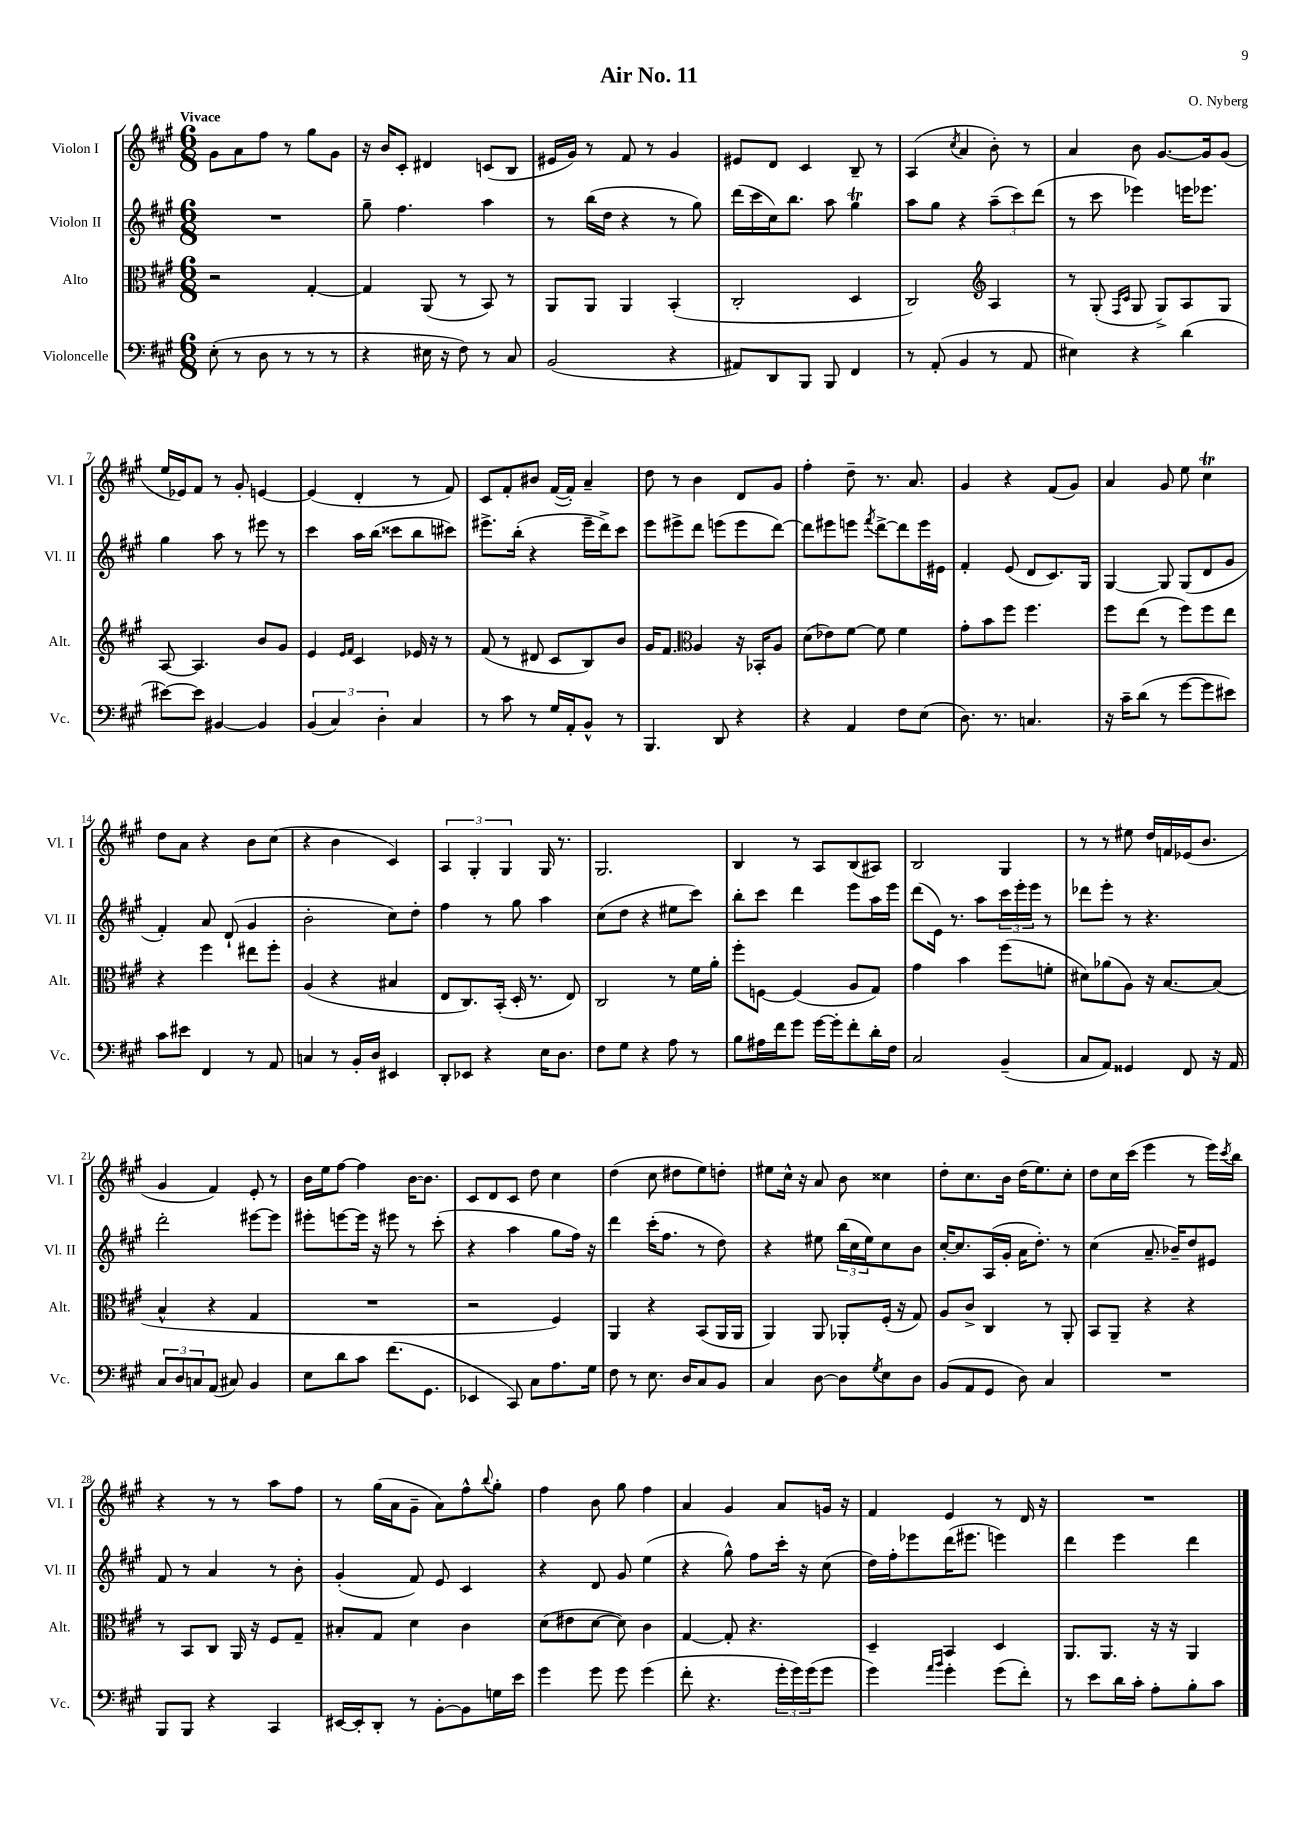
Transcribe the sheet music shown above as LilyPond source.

\header { title = "Air No. 11" composer = "O. Nyberg" }
<<
\new StaffGroup <<
\new Staff = "s0" \with { instrumentName = "Violon I" shortInstrumentName = "Vl. I" } {
    \clef treble \key a \major \numericTimeSignature \time 6/8 \tempo "Vivace"
    gis'8 a'8 fis''8 r8 gis''8 gis'8 |
    r16 b'16 cis'8-. dis'4 c'8( b8 |
    eis'16 gis'16) r8 fis'8 r8 gis'4 |
    eis'8 d'8 cis'4 b8-- r8 |
    a4( \acciaccatura { cis''8 } a'4 b'8-.) r8 |
    a'4 b'8 gis'8.~ gis'16 gis'8( |
    e''16 ees'16) fis'8 r8 gis'8-. e'4~ |
    e'4( d'4-. r8 fis'8) |
    cis'8 fis'8-. bis'8 fis'16~( fis'16-.) a'4-- |
    d''8 r8 b'4 d'8 gis'8 |
    fis''4-. d''8-- r8. a'8. |
    gis'4 r4 fis'8( gis'8) |
    a'4 gis'8 e''8 cis''4\trill |
    d''8 a'8 r4 b'8 cis''8( |
    r4 b'4 cis'4) |
    \tuplet 3/2 { a4 gis4-. gis4 } gis16 r8. |
    gis2. |
    b4 r8 a8 b8( ais8) |
    b2 gis4 |
    r8 r8 eis''8 d''16 f'16 ees'16( b'8. |
    gis'4 fis'4) e'8-. r8 |
    b'16 e''16 fis''8~ fis''4 b'16~ b'8. |
    cis'8 d'8 cis'8 d''8 cis''4 |
    d''4( cis''8 dis''8 e''8) d''8-. |
    eis''8 cis''16-^ r16 a'8 b'8 cisis''4 |
    d''8-. cis''8. b'16 d''16( e''8.) cis''8-. |
    d''8 cis''16 cis'''16( e'''4 r8 e'''16) \acciaccatura { cis'''8 } b''16 |
    r4 r8 r8 a''8 fis''8 |
    r8 gis''16( a'16 gis'8-- a'8) fis''8-^ \appoggiatura { b''8 } gis''8-. |
    fis''4 b'8 gis''8 fis''4 |
    a'4 gis'4 a'8 g'16 r16 |
    fis'4 e'4 r8 d'16 r16 |
    R2. \bar "|." |
}
\new Staff = "s1" \with { instrumentName = "Violon II" shortInstrumentName = "Vl. II" } {
    \clef treble \key a \major \numericTimeSignature \time 6/8
    R2. |
    gis''8-- fis''4. a''4 |
    r8 b''16( d''16 r4 r8 gis''8) |
    d'''16( cis'''16 cis''16) b''8. a''8 gis''4\trill |
    a''8 gis''8 r4 \tuplet 3/2 { a''8--( cis'''8) d'''8( } |
    r8 cis'''8 ees'''4) e'''16 ees'''8. |
    gis''4 a''8 r8 eis'''8 r8 |
    cis'''4 a''16 b''16( cisis'''8 b''8 cis'''8) |
    eis'''8.-> b''16-.( r4 eis'''16-- d'''16->) cis'''8 |
    e'''8 eis'''8-> d'''8 e'''8( e'''8 d'''8~) |
    d'''8 eis'''8 e'''8 \acciaccatura { fis'''8 } d'''8~-> d'''8 e'''16 eis'16 |
    fis'4-. e'8( d'8 cis'8.) gis16 |
    gis4~ gis8 gis8( d'8 gis'8 |
    fis'4-.) a'8 d'8-!( gis'4 |
    b'2-. cis''8) d''8-. |
    fis''4 r8 gis''8 a''4 |
    cis''8( d''8 r4 eis''8 cis'''8) |
    b''8-. cis'''8 d'''4 e'''8 a''16 e'''16 |
    d'''8( e'16) r8. a''8 \tuplet 3/2 { cis'''16 e'''16-. e'''16 } r8 |
    des'''8 e'''8-. r8 r4. |
    d'''2-. eis'''8~ eis'''8 |
    eis'''8-. e'''8~ e'''16 r16 eis'''8 r8 cis'''8-.( |
    r4 a''4 gis''8 fis''16) r16 |
    d'''4 cis'''16-.( fis''8. r8 d''8) |
    r4 eis''8 \tuplet 3/2 { b''16( cis''16 eis''16) } cis''8 b'8 |
    cis''16~-. cis''8. a16( gis'16-. a'16 d''8.-.) r8 |
    cis''4( a'8.-- bes'16--) d''8 eis'8 |
    fis'8 r8 a'4 r8 b'8-. |
    gis'4-.( fis'8) e'8 cis'4 |
    r4 d'8 gis'8 e''4( |
    r4 gis''8-^) fis''8 cis'''16-. r16 cis''8( |
    d''16) fis''16-. ees'''8 d'''16( eis'''8. e'''4) |
    d'''4 e'''4 d'''4 \bar "|." |
}
\new Staff = "s2" \with { instrumentName = "Alto" shortInstrumentName = "Alt." } {
    \clef alto \key a \major \numericTimeSignature \time 6/8
    r2 gis4~-. |
    gis4 a,8( r8 b,8) r8 |
    a,8 a,8 a,4 b,4-.( |
    cis2-. d4 |
    cis2) \clef treble a4 |
    r8 gis8-.( \grace { fis16 cis'16 } gis8 gis8->) a8 gis8 |
    a8~ a4. b'8 gis'8 |
    e'4 \grace { e'16 fis'16 } cis'4 ees'16 r16 r8 |
    fis'8( r8 dis'8 cis'8 b8) b'8 |
    gis'16 fis'8. \clef alto a4 r16 bes,16-. a8 |
    d'8( ees'8) fis'8~ fis'8 fis'4 |
    gis'8-. b'8 fis''8 fis''4. |
    fis''8 e''8( r8 fis''8) fis''8 e''8 |
    r4 fis''4 eis''8 fis''8-. |
    a4( r4 bis4 |
    e8 cis8.) b,16-.( d16-. r8. e8) |
    cis2 r8 fis'16 a'16-. |
    fis''8-. f8~ f4( a8 gis8) |
    gis'4 b'4 fis''8( f'8-. |
    dis'8) aes'8( a8) r16 b8.~ b8( |
    b4-^ r4 gis4 |
    R2. |
    r2 fis4) |
    a,4 r4 b,8( a,16 a,16 |
    a,4) a,8 aes,8-. fis16-.( r16 gis8) |
    a8 cis'8-> cis4 r8 a,8-. |
    b,8 a,8-- r4 r4 |
    r8 b,8 cis8 a,16 r16 fis8 gis8-- |
    bis8-. gis8 d'4 cis'4 |
    d'8( eis'8 d'8~ d'8) cis'4 |
    gis4~ gis8-. r4. |
    d4-- b,4 d4 |
    a,8. a,8. r16 r16 a,4 \bar "|." |
}
\new Staff = "s3" \with { instrumentName = "Violoncelle" shortInstrumentName = "Vc." } {
    \clef bass \key a \major \numericTimeSignature \time 6/8
    e8-.( r8 d8 r8 r8 r8 |
    r4 eis16 r16 fis8) r8 cis8 |
    b,2( r4 |
    ais,8) d,8 b,,8 b,,8 fis,4 |
    r8 a,8-.( b,4 r8 a,8 |
    eis4) r4 d'4( |
    eis'8~) eis'8 bis,4~ bis,4 |
    \tuplet 3/2 { b,4( cis4) d4-. } cis4 |
    r8 cis'8 r8 gis16 a,16-. b,8-^ r8 |
    b,,4. d,8 r4 |
    r4 a,4 fis8 e8( |
    d8.) r8. c4. |
    r16 cis'16-- d'8( r8 gis'8~ gis'8 eis'8) |
    cis'8 eis'8 fis,4 r8 a,8 |
    c4 r8 b,16-. d16 eis,4 |
    d,8-. ees,8 r4 e16 d8. |
    fis8 gis8 r4 a8 r8 |
    b8 ais16 fis'16 gis'8 gis'16~ gis'16-. fis'8-. d'16-. fis16 |
    cis2 b,4--( |
    cis8 a,8) gisis,4 fis,8 r16 a,16 |
    \tuplet 3/2 { cis8 d8 c8 } a,8( cis8) b,4 |
    e8 d'8 cis'8 fis'8.( gis,8. |
    ees,4 cis,8) cis8 a8. gis16 |
    fis8 r8 e8. d16 cis8 b,8 |
    cis4 d8~ d8 \acciaccatura { gis8 } e8 d8 |
    b,8( a,8 gis,8 d8) cis4 |
    R2. |
    b,,8 b,,8 r4 cis,4 |
    eis,16~ eis,16-. d,8-. r8 b,8~-. b,8 g16 e'16 |
    gis'4 gis'8 gis'8 gis'4( |
    fis'8-. r4. \tuplet 3/2 { gis'16-. gis'16) gis'16( } gis'8 |
    gis'4) \grace { a'16 b'16 } gis'4-. gis'8( fis'8-.) |
    r8 e'8 d'16 cis'16-. a8-. b8-. cis'8 \bar "|." |
}
>>
>>
